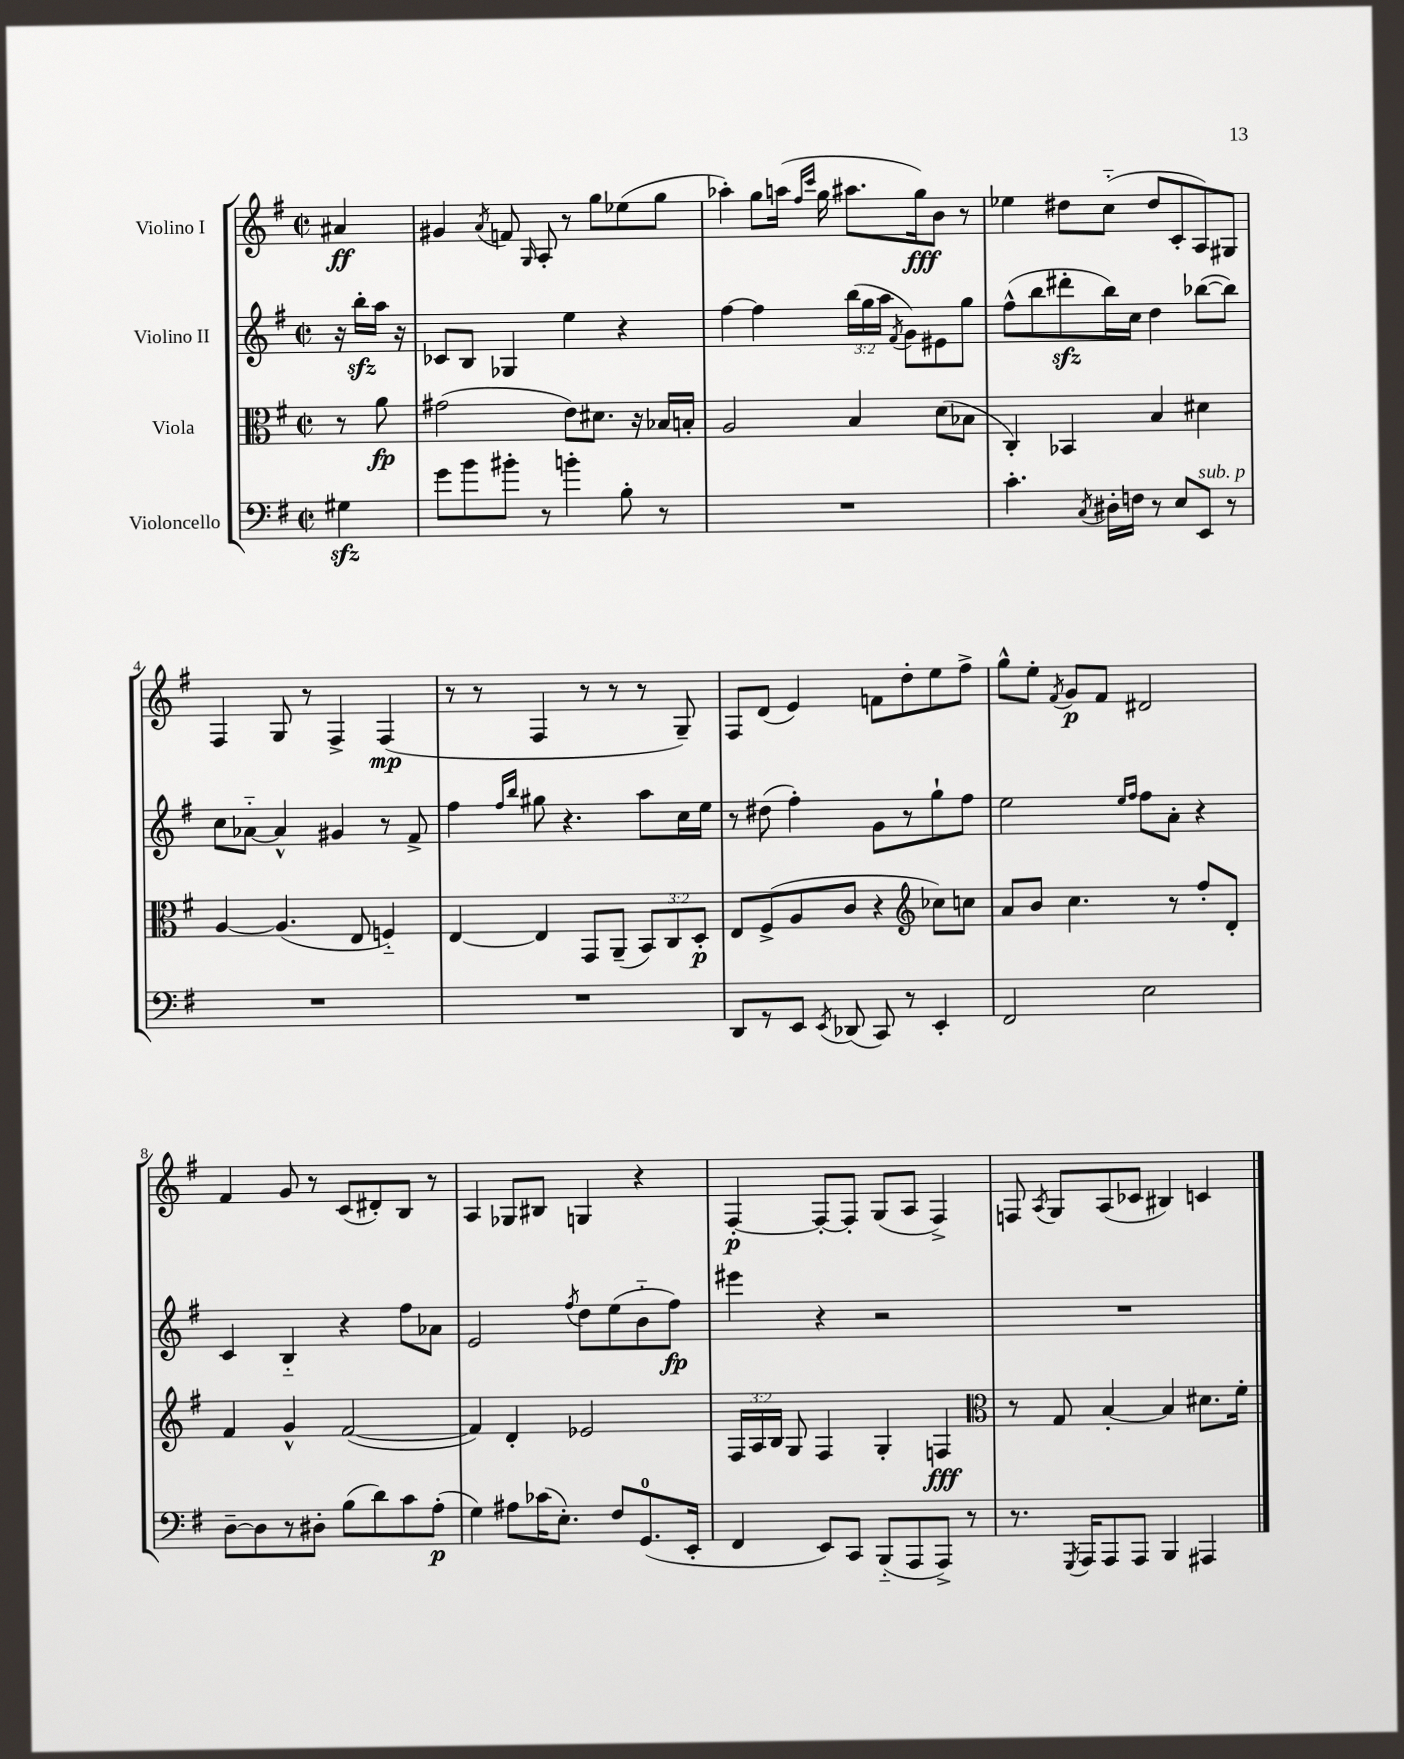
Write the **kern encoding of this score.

**kern	**kern	**kern	**kern
*staff4	*staff3	*staff2	*staff1
*clefF4	*clefC3	*clefG2	*clefG2
*k[f#]	*k[f#]	*k[f#]	*k[f#]
*M2/2	*M2/2	*M2/2	*M2/2
*met(c|)	*met(c|)	*met(c|)	*met(c|)
4G#\	8r	16r	4a#/
.	.	16bb'\LL	.
.	8a\	16aa\JJ	.
.	.	16r	.
=	=	=	=
8g\L	(2g#\	8c-/L	4g#/
8b\	.	8B/J	.
.	.	.	8qa/
8b#'\J	.	4G-/	8f/
.	.	.	16qqG/
8r	.	.	8A'/
4b'\	8e\L)	4ee\	8r
.	8.d#\J	.	8gg\L
8B'\	.	4r	(8ee-\
.	16r	.	.
8r	16B-/LL	.	8gg\J
.	16B'/JJ	.	.
=	=	=	=
1r	2A/	[4ff#\	4aa-'\)
.	.	4ff#\]	8gg\L
.	.	.	(16aa\Jk
.	.	.	16qqff#/LL
.	.	.	16qqccc/JJ
.	.	.	16gg\
.	4B/	(24bb\LL	8.aa#\L
.	.	24gg\	.
.	.	24aa\JJ	.
.	.	8qf#/	.
.	.	8g\L)	.
.	.	.	16gg\k)
.	(8d\L	8e#\	8b\J
.	8B-\J	8gg\J	8r
=	=	=	=
4.c'\	4C'/)	(8ff#^^\L	4ee-\
.	.	8bb\	.
.	4BB-/	8ddd#'\	8dd#\L
8qC/	.	.	.
16D#'\LL	.	16bb\L)	(8cc'~\J
16F\JJ	.	16cc\JJ	.
8r	4B/	4dd\	8dd#/L
8E/L	.	.	8c'/
8EE/J	4d#\	([8bb-\L	8A/)
8r	.	8bb-\]J)	8G#/J
=	=	=	=
1r	[4A/	8cc\L	4F#/
.	.	[8a-'~\J	.
.	(4.A/]	4a-^^/]	8G/
.	.	.	8r
.	.	4g#/	4F#^/
.	8E/	.	.
.	4F'~/)	8r	(4F#/
.	.	8f#^/	.
=	=	=	=
1r	[4E/	4ff#\	8r
.	.	.	8r
.	.	16qqff#/LL	.
.	.	16qqbb/JJ	.
.	4E/]	8gg#\	4F#/
.	.	4.r	.
.	8GG/L	.	8r
.	(8AA~/J	.	8r
.	12BB/L)	8aa\L	8r
.	12C/	.	.
.	.	16cc\L	8G~/)
.	12D'/J	.	.
.	.	16ee\JJ	.
=	=	=	=
8DD/L	8E/L	8r	8F#/L
8r	(8F#^/	(8dd#\	(8d/J
8EE/J	8A/	4ff#'\)	4e/)
8qEE/	.	.	.
(8DD-/	8c/J	.	.
8CC/)	4r	8g\L	8f\L
8r	.	8r	8dd'\
*	*clefG2	*	*
4EE'/	8cc-\L)	8gg`\	8ee\
.	8cc\J	8ff#\J	8ff#^\J
=	=	=	=
2FF#/	8a/L	2ee\	8gg^^\L
.	8b/J	.	8ee'\J
.	.	.	8qf#/
.	4.cc\	.	8g/L
.	.	.	8f#/J
.	.	16qqee/LL	.
.	.	16qqff#/JJ	.
2E\	.	8ff#\L	2d#/
.	8r	8a'\J	.
.	8ff#'/L	4r	.
.	8d'/J	.	.
=	=	=	=
[8D~\L	4f#/	4c/	4f#/
8D\]	.	.	.
8r	4g^^/	4B'~/	8g/
8D#'\J	.	.	8r
(8B\L	([2f#/	4r	(8c/L
8d\)	.	.	8d#'/)
8c\	.	8ff#\L	8B/J
(8A'\J	.	8a-\J	8r
=	=	=	=
4G\)	4f#/])	2e/	4A/
8A#\L	4d'/	.	8G-/L
(16c-\K	.	.	8B#/J
8.E'\J)	.	.	.
.	.	8qff#/	.
.	2e-/	8dd\L	4G/
8F#/L	.	(8ee\	.
(8.GG/	.	8b'~\	4r
.	.	8ff#\J)	.
16EE'/Jk	.	.	.
=	=	=	=
4FF#/	24F#/LL	4eee#\	[4F#'/
.	24A/	.	.
.	24B/JJ	.	.
.	8G/	.	.
8EE/L)	4F#/	4r	8F#'/_L
8CC/J	.	.	8F#'/]J
(8BBB'~/L	4G'/	2r	(8G/L
8AAA/	.	.	8A/J
8AAA^/J)	4F/	.	4F#^/)
8r	.	.	.
=	=	=	=
*	*clefC3	*	*
8.r	8r	1r	8F/
.	.	.	8qA/
.	8G/	.	8G/L
8qGGG/	.	.	.
16AAA/LK	.	.	.
8AAA/	[4B'/	.	(8A/
8AAA/J	.	.	8c-/J
4BBB/	4B/]	.	4B#/)
4AAA#/	8.d#\L	.	4c/
.	16f#'\Jk	.	.
==	==	==	==
*-	*-	*-	*-
